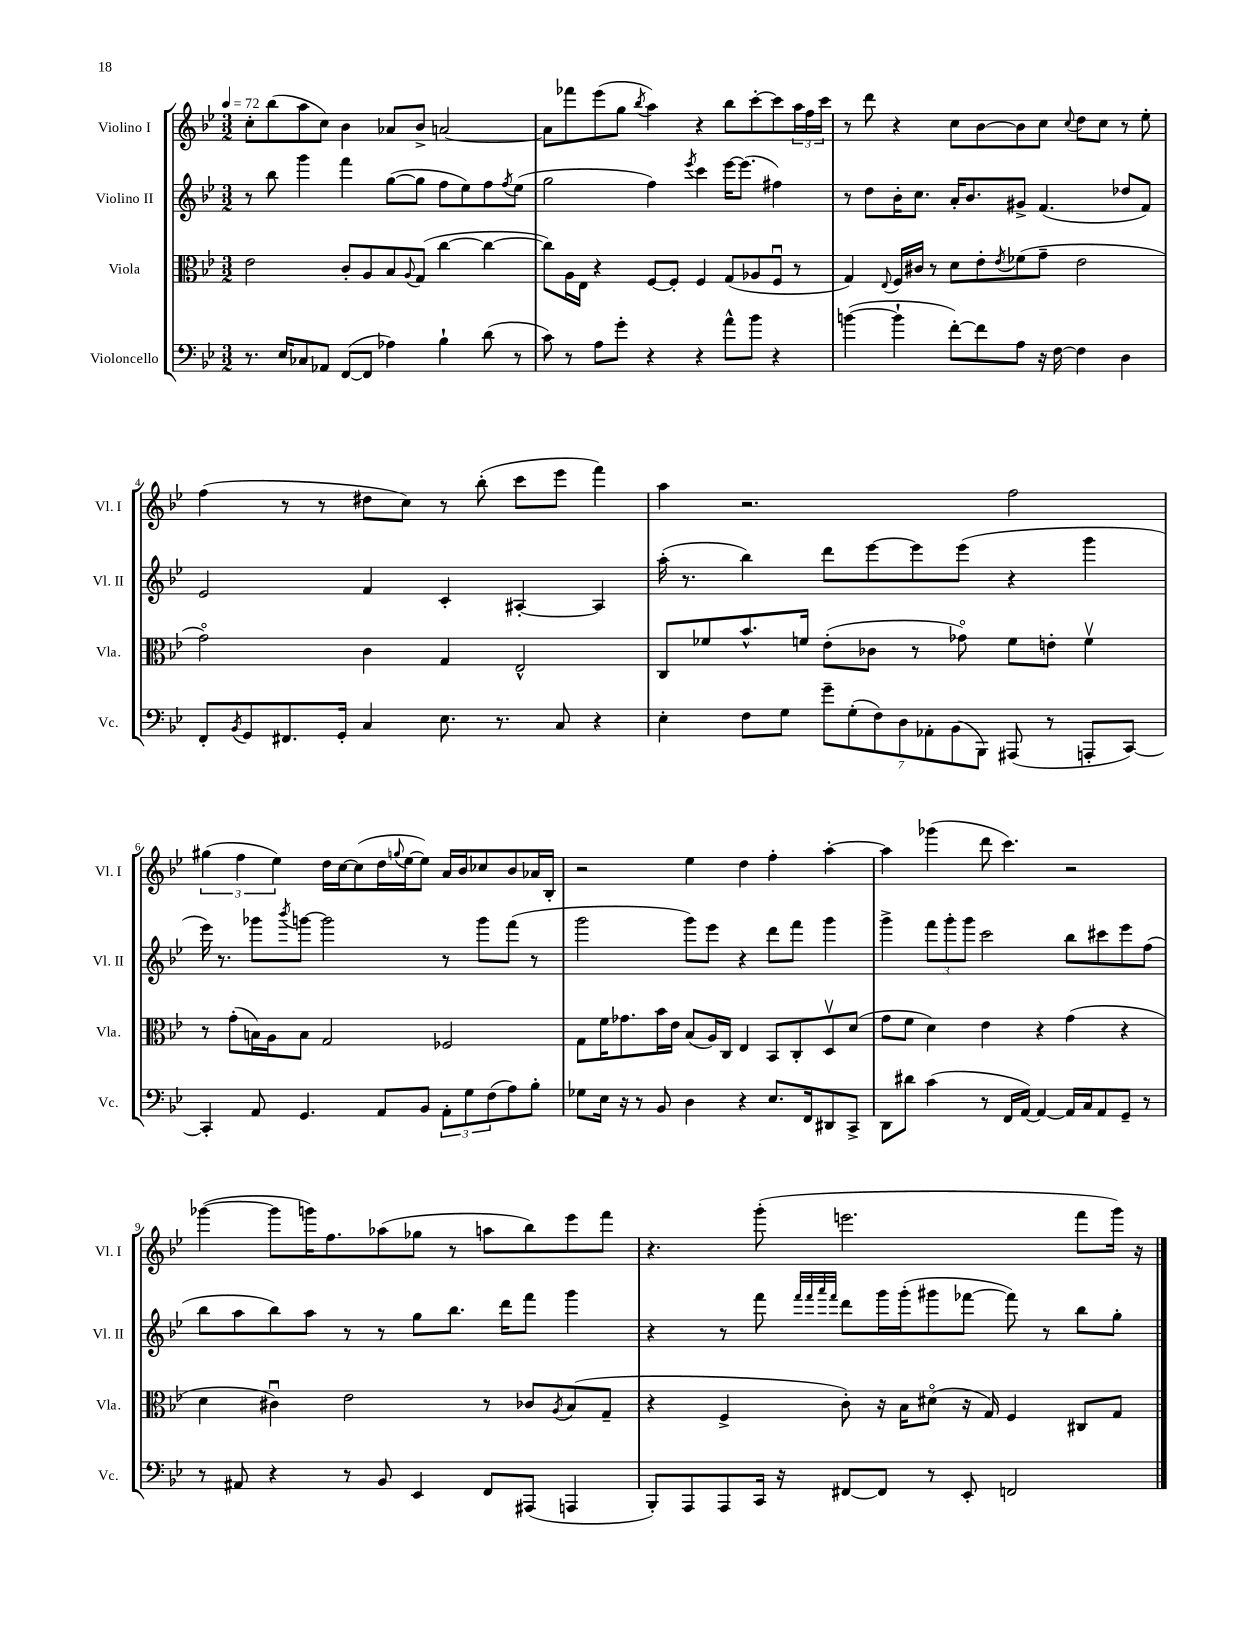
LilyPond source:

<<
\new StaffGroup <<
\new Staff = "s0" \with { instrumentName = "Violino I" shortInstrumentName = "Vl. I" } {
    \clef treble \key bes \major \numericTimeSignature \time 3/2 \tempo 4 = 72
    c''8-. bes''8( a''8 c''8) bes'4 aes'8 bes'8-> a'2~ |
    a'8 fes'''8 ees'''8( g''8 \acciaccatura { bes''8 } a''4) r4 bes''8 c'''8~-. c'''8 \tuplet 3/2 { a''16 f''16 c'''16 } |
    r8 d'''8 r4 c''8 bes'8~ bes'8 c''8 \appoggiatura { c''8 } d''8 c''8 r8 ees''8-. |
    f''4( r8 r8 dis''8 c''8) r8 bes''8-.( c'''8 ees'''8 f'''4) |
    a''4 r2. f''2 |
    \tuplet 3/2 { gis''4( f''4 ees''4) } d''16 c''16~ c''8( d''16 \appoggiatura { g''8 } ees''16~ ees''8) a'16 bes'16 ces''8 bes'8 aes'16 bes16-. |
    r2 ees''4 d''4 f''4-. a''4~-. |
    a''4 ges'''4( d'''8 c'''4.) r2 |
    ges'''4~( ges'''8 g'''16) f''8. aes''8( ges''8 r8 a''8 bes''8) ees'''8 f'''8 |
    r4. g'''8-.( e'''2. f'''8 g'''16) r16 \bar "|." |
}
\new Staff = "s1" \with { instrumentName = "Violino II" shortInstrumentName = "Vl. II" } {
    \clef treble \key bes \major \numericTimeSignature \time 3/2
    r8 bes''8 g'''4 f'''4 g''8~( g''8 f''8 ees''8) f''8 \acciaccatura { f''8 } ees''8( |
    g''2 f''4) \acciaccatura { ees'''8 } c'''4 ees'''16~ ees'''8.( fis''4) |
    r8 d''8 bes'16-. c''8. a'16-. bes'8. gis'8-> f'4.( des''8 f'8) |
    ees'2 f'4 c'4-. ais4~-. ais4 |
    a''16-.( r8. bes''4) d'''8 ees'''8~ ees'''8 ees'''8( r4 g'''4 |
    ees'''16) r8. ges'''8 \acciaccatura { bes'''8 } g'''8~ g'''2 r8 g'''8 f'''8( r8 |
    g'''2 g'''8) ees'''8 r4 d'''8 f'''8 g'''4 |
    g'''4-> \tuplet 3/2 { f'''8 g'''8-. g'''8 } c'''2 bes''8 cis'''8 ees'''8 f''8( |
    bes''8 a''8 bes''8) a''8 r8 r8 g''8 bes''8. d'''16 f'''8 g'''4 |
    r4 r8 f'''8 \grace { f'''32 f'''32 a'''32 f'''32 } d'''8 g'''16 g'''16-.( gis'''8 fes'''8~ fes'''8) r8 bes''8 g''8-. \bar "|." |
}
\new Staff = "s2" \with { instrumentName = "Viola" shortInstrumentName = "Vla." } {
    \clef alto \key bes \major \numericTimeSignature \time 3/2
    ees'2 c'8-. a8 bes8 \appoggiatura { a8 } g8( c''4~ c''4~ |
    c''8) a16 ees16 r4 f8~ f8-. f4 g8( aes8 f8\downbow r8 |
    g4) \appoggiatura { ees8 } f16 cis'16 r8 d'8 ees'8-. \acciaccatura { ees'8 } fes'8( g'8-- ees'2 |
    g'2\flageolet) c'4 g4 ees2-^ |
    c8 fes'8 bes'8.-^ f'16 ees'8-.( ces'8 r8 ges'8\flageolet) f'8 e'8-. f'4\upbow |
    r8 g'8-.( b16) a16 b8 g2 fes2 |
    g8 f'16 ges'8. bes'16 ees'16 bes8( a16) c16 ees4 bes,8 c8-. d8\upbow d'8( |
    g'8 f'8 d'4) ees'4 r4 g'4( r4 |
    d'4 cis'4\downbow) ees'2 r8 ces'8 \acciaccatura { a8 } bes8( g8-- |
    r4 f4-> c'8-.) r16 bes16 dis'8\flageolet( r16 g16) f4 cis8 g8 \bar "|." |
}
\new Staff = "s3" \with { instrumentName = "Violoncello" shortInstrumentName = "Vc." } {
    \clef bass \key bes \major \numericTimeSignature \time 3/2
    r8. ees16 ces8 aes,8 f,8~( f,8 aes4) bes4-! d'8( r8 |
    c'8) r8 a8 g'8-. r4 r4 a'8-^ bes'8 r4 |
    b'4~( b'4-! f'8~-.) f'8 a8 r16 f16~ f4 d4 |
    f,8-. \acciaccatura { bes,8 } g,8 fis,8. g,16-. c4 ees8. r8. c8 r4 |
    ees4-. f8 g8 \tuplet 7/4 { g'8-- g8-.( f8) d8 aes,8-. bes,8( bes,,8) } ais,,8( r8 a,,8-. c,8~) |
    c,4-. a,8 g,4. a,8 bes,8 \tuplet 3/2 { a,8-. g8 f8( } a8) bes8-. |
    ges8 ees16 r16 r8 bes,8 d4 r4 ees8. f,16 dis,8 c,8-> |
    d,8 dis'8 c'4( r8 f,16 a,16~) a,4~ a,16 c16 a,8 g,8-- r8 |
    r8 ais,8 r4 r8 bes,8 ees,4 f,8 ais,,8( a,,4 |
    bes,,8-.) a,,8 a,,8 c,16 r16 fis,8~ fis,8 r8 ees,8-. f,2 \bar "|." |
}
>>
>>
